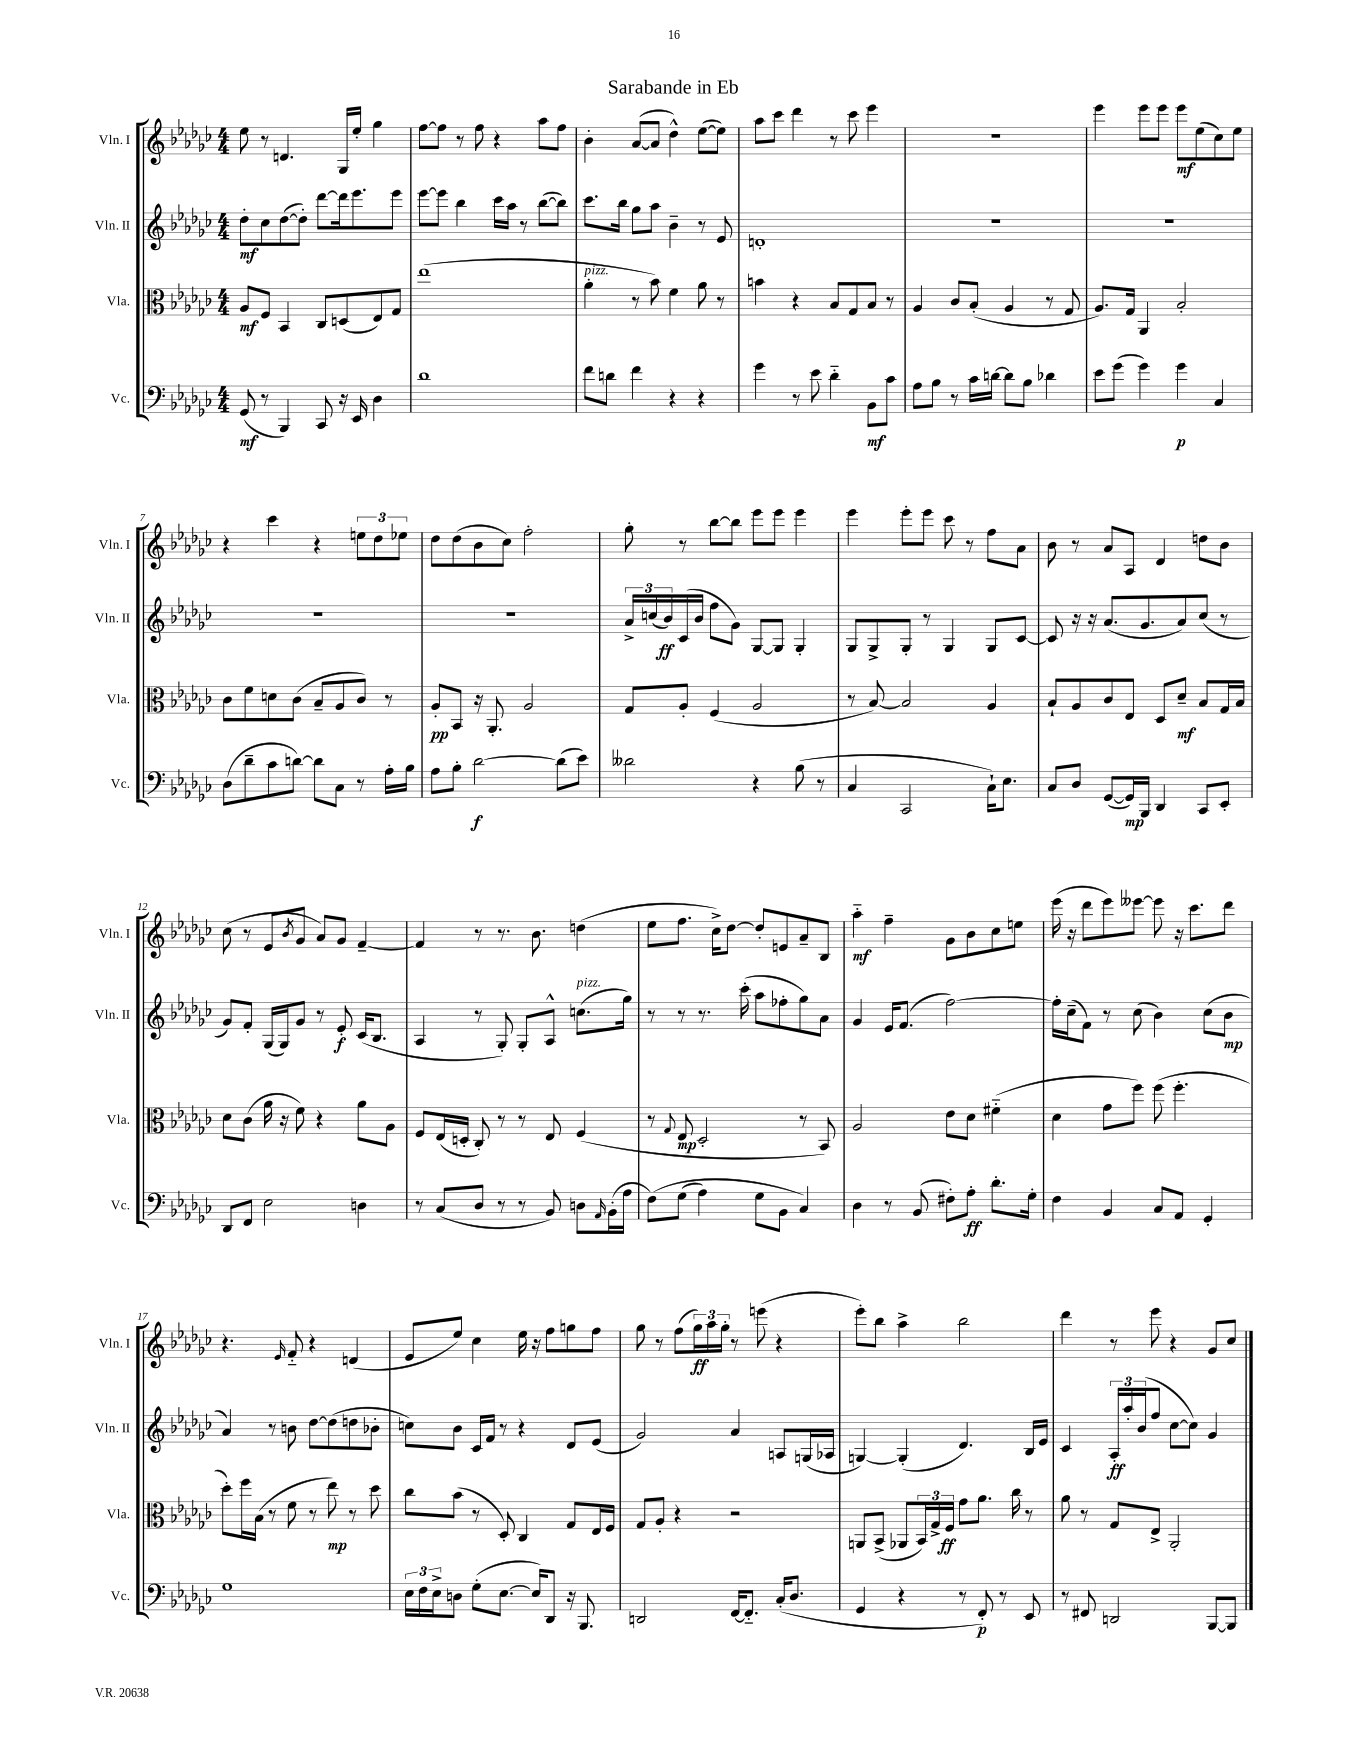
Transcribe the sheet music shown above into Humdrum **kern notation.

**kern	**dynam	**kern	**dynam	**kern	**dynam	**kern	**dynam
*part4	*part4	*part3	*part3	*part2	*part2	*part1	*part1
*staff4	*staff4	*staff3	*staff3	*staff2	*staff2	*staff1	*staff1
*I"Vc.	*	*I"Vla.	*	*I"Vln. II	*	*I"Vln. I	*
*I'Vc.	*	*I'Vla.	*	*I'Vln. II	*	*I'Vln. I	*
*clefF4	*	*clefC3	*	*clefG2	*	*clefG2	*
*k[b-e-a-d-g-c-]	*	*k[b-e-a-d-g-c-]	*	*k[b-e-a-d-g-c-]	*	*k[b-e-a-d-g-c-]	*
*M4/4	*	*M4/4	*	*M4/4	*	*M4/4	*
=1	=1	=1	=1	=1	=1	=1	=1
(8GG-/	mf	8A-/L	mf	8dd-'\L	mf	8ee-\	.
8r	.	8F/J	.	8cc-\	.	8r	.
4BBB-/)	.	4BB-/	.	([8dd-\	.	4.dn/	.
.	.	.	.	8dd-'\J])	.	.	.
8CC-/	.	8C-/L	.	[8ddd-\L	.	.	.
16r	.	(8Dn/	.	16ddd-\k]	.	16G-/LL	.
16EE-/	.	.	.	8.eee-\	.	16ee-'/JJ	.
4D-\	.	8E-/)	.	.	.	4gg-\	.
.	.	8G-/J	.	8eee-\J	.	.	.
=2	=2	=2	=2	=2	=2	=2	=2
1d-	.	(1ee-	.	[8eee-\L	.	[8ff\L	.
.	.	.	.	8eee-\J]	.	8ff\J]	.
.	.	.	.	4bb-\	.	8r	.
.	.	.	.	.	.	8ff\	.
.	.	.	.	16ccc-\LL	.	4r	.
.	.	.	.	16aa-\JJ	.	.	.
.	.	.	.	8r	.	.	.
.	.	.	.	([8bb-\L	.	8aa-\L	.
.	.	.	.	8bb-\J])	.	8ff\J	.
=3	=3	=3	=3	=3	=3	=3	=3
!	!	!LO:TX:a:i:t=pizz.	!	!	!	!	!
8f\L	.	4a-'\	.	8.ccc-\L	.	4b-'\	.
8dn\J	.	.	.	.	.	.	.
.	.	.	.	16bb-\Jk	.	.	.
4f\	.	8r	.	8gg-\L	.	([8a-/L	.
.	.	8b-\)	.	8aa-\J	.	8a-/J]	.
4r	.	4f\	.	4b-~\	.	4dd-^^\)	.
4r	.	8a-\	.	8r	.	([8ee-\L	.
.	.	8r	.	8e-/	.	8ee-\J])	.
=4	=4	=4	=4	=4	=4	=4	=4
4g-\	.	4bn\	.	1dn'	.	8aa-\L	.
.	.	.	.	.	.	8ccc-\J	.
8r	.	4r	.	.	.	4ddd-\	.
8e-\	.	.	.	.	.	.	.
4d-\	.	8B-/L	.	.	.	8r	.
.	.	8G-/	.	.	.	8ccc-\	.
8BB-\L	mf	8B-/J	.	.	.	4eee-\	.
8c-\J	.	8r	.	.	.	.	.
=5	=5	=5	=5	=5	=5	=5	=5
8A-\L	.	4A-/	.	1r	.	1r	.
8B-\J	.	.	.	.	.	.	.
8r	.	8c-/L	.	.	.	.	.
16c-\LL	.	(8B-'/J	.	.	.	.	.
[16dn\JJ	.	.	.	.	.	.	.
8d\L]	.	4A-/	.	.	.	.	.
8B-\J	.	.	.	.	.	.	.
4d-X\	.	8r	.	.	.	.	.
.	.	8G-/	.	.	.	.	.
=6	=6	=6	=6	=6	=6	=6	=6
8e-\L	.	8.A-/L)	.	1r	.	4eee-\	.
(8g-\J	.	.	.	.	.	.	.
.	.	16G-/Jk	.	.	.	.	.
4g-\)	.	4AA-/	.	.	.	8eee-\L	.
.	.	.	.	.	.	8eee-\J	.
4g-\	p	2B-'/	.	.	.	8eee-\L	mf
.	.	.	.	.	.	(8ee-\	.
4C-/	.	.	.	.	.	8cc-\)	.
.	.	.	.	.	.	8ee-\J	.
!!LO:LB:g=z
=7	=7	=7	=7	=7	=7	=7	=7
(8D-\L	.	8c-\L	.	1r	.	4r	.
8d-~\	.	8f\	.	.	.	.	.
8c-\	.	8dn\	.	.	.	4ccc-\	.
[8dn\J)	.	(8c-\J	.	.	.	.	.
8d\L]	.	8B-~/L	.	.	.	4r	.
8C-\J	.	8A-/	.	.	.	.	.
8r	.	8c-/J)	.	.	.	12een\L	.
.	.	.	.	.	.	12dd-\	.
16A-'\LL	.	8r	.	.	.	.	.
.	.	.	.	.	.	12ee-X\J	.
16B-\JJ	.	.	.	.	.	.	.
=8	=8	=8	=8	=8	=8	=8	=8
8A-\L	.	8A-'/L	pp	1r	.	8dd-\L	.
8B-'\J	.	8BB-/J	.	.	.	(8dd-\	.
[2d-\	f	16r	.	.	.	8b-\	.
.	.	8.AA-'/	.	.	.	.	.
.	.	.	.	.	.	8cc-\J)	.
.	.	2A-/	.	.	.	2ff'\	.
(8d-\L]	.	.	.	.	.	.	.
8e-\J)	.	.	.	.	.	.	.
=9	=9	=9	=9	=9	=9	=9	=9
2d--X\	.	8G-/L	.	24a-^/LL	.	8gg-'\	.
.	.	.	.	(24ccn/	.	.	.
.	.	.	.	24b-/)	ff	.	.
.	.	8A-'/J	.	(16c-/	.	8r	.
.	.	.	.	16b-/JJ	.	.	.
.	.	(4F/	.	8ff\L	.	[8bb-\L	.
.	.	.	.	8g-\J)	.	8bb-\J]	.
4r	.	2A-/	.	[8G-/L	.	8eee-\L	.
.	.	.	.	8G-/J]	.	8eee-\J	.
(8B-\	.	.	.	4G-'/	.	4eee-\	.
8r	.	.	.	.	.	.	.
=10	=10	=10	=10	=10	=10	=10	=10
4C-/	.	8r	.	8G-/L	.	4eee-\	.
.	.	[8B-/)	.	8G-^/	.	.	.
2CC-/	.	2B-/]	.	8G-'/J	.	8eee-'\L	.
.	.	.	.	8r	.	8eee-\J	.
.	.	.	.	4G-/	.	8ccc-\	.
.	.	.	.	.	.	8r	.
16C-`\KL)	.	4A-/	.	8G-/L	.	8ff\L	.
8.E-\J	.	.	.	.	.	.	.
.	.	.	.	[8c-/J	.	8a-\J	.
=11	=11	=11	=11	=11	=11	=11	=11
8C-/L	.	8B-`/L	.	8c-/]	.	8b-\	.
8D-/J	.	8A-/	.	16r	.	8r	.
.	.	.	.	16r	.	.	.
([8GG-/L	.	8c-/	.	(8.a-/L	.	8a-/L	.
16GG-/L])	mp	8E-/J	.	.	.	8A-/J	.
16BBB-/JJ	.	.	.	8.g-/	.	.	.
4DD-/	.	8D-/L	.	.	.	4d-/	.
.	.	8d-~/J	mf	8a-/)	.	.	.
8CC-/L	.	8B-/L	.	(8cc-/J	.	8ddn\L	.
8EE-'/J	.	16G-/L	.	8r	.	8b-\J	.
.	.	16B-/JJ	.	.	.	.	.
!!LO:LB:g=z
=12	=12	=12	=12	=12	=12	=12	=12
8DD-/L	.	8d-\L	.	8g-/L)	.	(8cc-\	.
8FF/J	.	(8c-\J	.	8f'/J	.	8r	.
2E-\	.	16a-\	.	(16G-/LL	.	8e-/L	.
.	.	16r	.	16G-/J)	.	.	.
.	.	.	.	.	.	8qb-/	.
.	.	8f\)	.	8g-/J	.	8g-/J	.
.	.	4r	.	8r	.	8a-/L)	.
.	.	.	.	8e-'/	f	8g-/J	.
4Dn\	.	8a-\L	.	(16c-/KL	.	[4f~/	.
.	.	.	.	8.B-/J	.	.	.
.	.	8A-\J	.	.	.	.	.
=13	=13	=13	=13	=13	=13	=13	=13
8r	.	8F/L	.	4A-/	.	4f/]	.
(8C-/L	.	(16E-/L	.	.	.	.	.
.	.	16Dn'/JJ	.	.	.	.	.
8D-/J	.	8C-'/)	.	8r	.	8r	.
8r	.	8r	.	8G-'/)	.	8.r	.
8r	.	8r	.	8G-'/L	.	.	.
.	.	.	.	.	.	8.b-\	.
8BB-/)	.	8E-/	.	8A-^^/J	.	.	.
!	!	!	!	!LO:TX:a:i:t=pizz.	!	!	!
8Dn\L	.	(4F/	.	(8.ccn\L	.	(4ddn\	.
16qqAA-/	.	.	.	.	.	.	.
(16BB-'\L	.	.	.	.	.	.	.
16A-\JJ	.	.	.	16gg-\Jk)	.	.	.
=14	=14	=14	=14	=14	=14	=14	=14
(8F\L)	.	8r	.	8r	.	8ee-\L	.
.	.	8qqG-/	.	.	.	.	.
(8G-\J	.	8E-/	mp	8r	.	8.ff\J	.
4A-\)	.	2D-'/	.	8.r	.	.	.
.	.	.	.	.	.	16cc-^\KL)	.
.	.	.	.	.	.	[8dd-\J	.
.	.	.	.	(16ccc-'\	.	.	.
8G-\L	.	.	.	8aa-\L	.	8dd-'/L]	.
8BB-\J	.	.	.	8ff-X'\	.	8en/	.
4C-/)	.	8r	.	8gg-\)	.	8a-~/	.
.	.	8BB-/)	.	8a-\J	.	8B-/J	.
=15	=15	=15	=15	=15	=15	=15	=15
4D-\	.	2A-/	.	4g-/	.	4aa-\	mf
8r	.	.	.	16e-/KL	.	4ff~\	.
.	.	.	.	(8.f/J	.	.	.
(8BB-/	.	.	.	.	.	.	.
8F#X'\L)	.	8e-\L	.	[2ff\)	.	8g-\L	.
8A-'\J	ff	8d-\J	.	.	.	8b-\	.
8.d-'\L	.	(4f#X\	.	.	.	8cc-\	.
.	.	.	.	.	.	8een\J	.
16G-'\Jk	.	.	.	.	.	.	.
=16	=16	=16	=16	=16	=16	=16	=16
4F\	.	4d-\	.	16ff'\LL]	.	(16eee-\	.
.	.	.	.	(16cc-~\J	.	16r	.
.	.	.	.	8f\J)	.	8ddd-\L	.
4BB-/	.	8g-\L	.	8r	.	8eee-\)	.
.	.	8ff\J)	.	(8cc-\	.	[8eee--X\J	.
8C-/L	.	(8ff\	.	4b-\)	.	8eee--\]	.
8AA-/J	.	4.ff'\	.	.	.	16r	.
.	.	.	.	.	.	8.ccc-\L	.
4GG-'/	.	.	.	(8cc-\L	.	.	.
.	.	.	.	8b-\J	mp	8ddd-\J	.
!!LO:LB:g=z
=17	=17	=17	=17	=17	=17	=17	=17
1G-	.	8dd-'\L)	.	4a-/)	.	4.r	.
.	.	16ff\L	.	.	.	.	.
.	.	(16B-\JJ	.	.	.	.	.
.	.	8r	.	8r	.	.	.
.	.	.	.	.	.	16qqe-/	.
.	.	8f\	.	8bn\	.	8f/	.
.	.	8r	.	[8dd-\L	.	4r	.
.	.	8ee-\)	mp	(8dd-\]	.	.	.
.	.	8r	.	8ddn\	.	(4dn/	.
.	.	8dd-\	.	8b-X'\J	.	.	.
=18	=18	=18	=18	=18	=18	=18	=18
24E-\LL	.	8cc-\L	.	8ccn\L)	.	8e-/L	.
24F\	.	.	.	.	.	.	.
24E-^\J	.	.	.	.	.	.	.
8Dn\J	.	(8b-\J	.	8b-\J	.	8ee-/J)	.
(8G-'\L	.	8r	.	16c-/LL	.	4cc-\	.
.	.	.	.	16f/JJ	.	.	.
[8.E-\J	.	8D-'/)	.	8r	.	.	.
.	.	4C-/	.	4r	.	16ee-\	.
16E-/KL])	.	.	.	.	.	16r	.
8DD-/J	.	.	.	.	.	8ff\L	.
16r	.	8G-/L	.	8d-/L	.	8ggn\	.
8.BBB-/	.	.	.	.	.	.	.
.	.	16E-/L	.	(8e-/J	.	8ff\J	.
.	.	16F/JJ	.	.	.	.	.
=19	=19	=19	=19	=19	=19	=19	=19
2DDn/	.	8G-/L	.	2g-/)	.	8gg-\	.
.	.	8A-'/J	.	.	.	8r	.
.	.	4r	.	.	.	(8ff\L	.
.	.	.	.	.	.	24gg-\L)	ff
.	.	.	.	.	.	24aa-\	.
.	.	.	.	.	.	24gg-'\JJ	.
[16FF/KL	.	2r	.	4a-/	.	8r	.
8.FF/J]	.	.	.	.	.	.	.
.	.	.	.	.	.	(8eeen\	.
(16C-'/KL	.	.	.	8An/L	.	4r	.
8.D-/J	.	.	.	.	.	.	.
.	.	.	.	(16Gn/L	.	.	.
.	.	.	.	16A-X/JJ	.	.	.
=20	=20	=20	=20	=20	=20	=20	=20
4GG-/	.	8AAn/L	.	[4Gn/)	.	8eee-'\L)	.
.	.	(8BB-^/J	.	.	.	8bb-\J	.
4r	.	8AA-X/L	.	(4G'/]	.	4aa-^\	.
.	.	24BB-/L)	.	.	.	.	.
.	.	24G-^/	.	.	.	.	.
.	.	24F/JJ	ff	.	.	.	.
8r	.	8g-\L	.	4.d-/)	.	2bb-\	.
8FF'/)	p	8.a-\J	.	.	.	.	.
8r	.	.	.	.	.	.	.
.	.	16cc-\	.	.	.	.	.
8EE-/	.	8r	.	16B-/LL	.	.	.
.	.	.	.	16e-/JJ	.	.	.
=21	=21	=21	=21	=21	=21	=21	=21
8r	.	8a-\	.	4c-/	.	4ddd-\	.
8FF#X/	.	8r	.	.	.	.	.
2DDn/	.	8G-/L	.	24A-'/LL	ff	8r	.
.	.	.	.	24aa-'/	.	.	.
.	.	.	.	(24b-/J	.	.	.
.	.	8E-^/J	.	8ff/J	.	8eee-\	.
.	.	2AA-'/	.	[8cc-\L	.	4r	.
.	.	.	.	8cc-\J])	.	.	.
[8BBB-/L	.	.	.	4g-/	.	8g-/L	.
8BBB-/J]	.	.	.	.	.	8cc-/J	.
==	==	==	==	==	==	==	==
*-	*-	*-	*-	*-	*-	*-	*-
